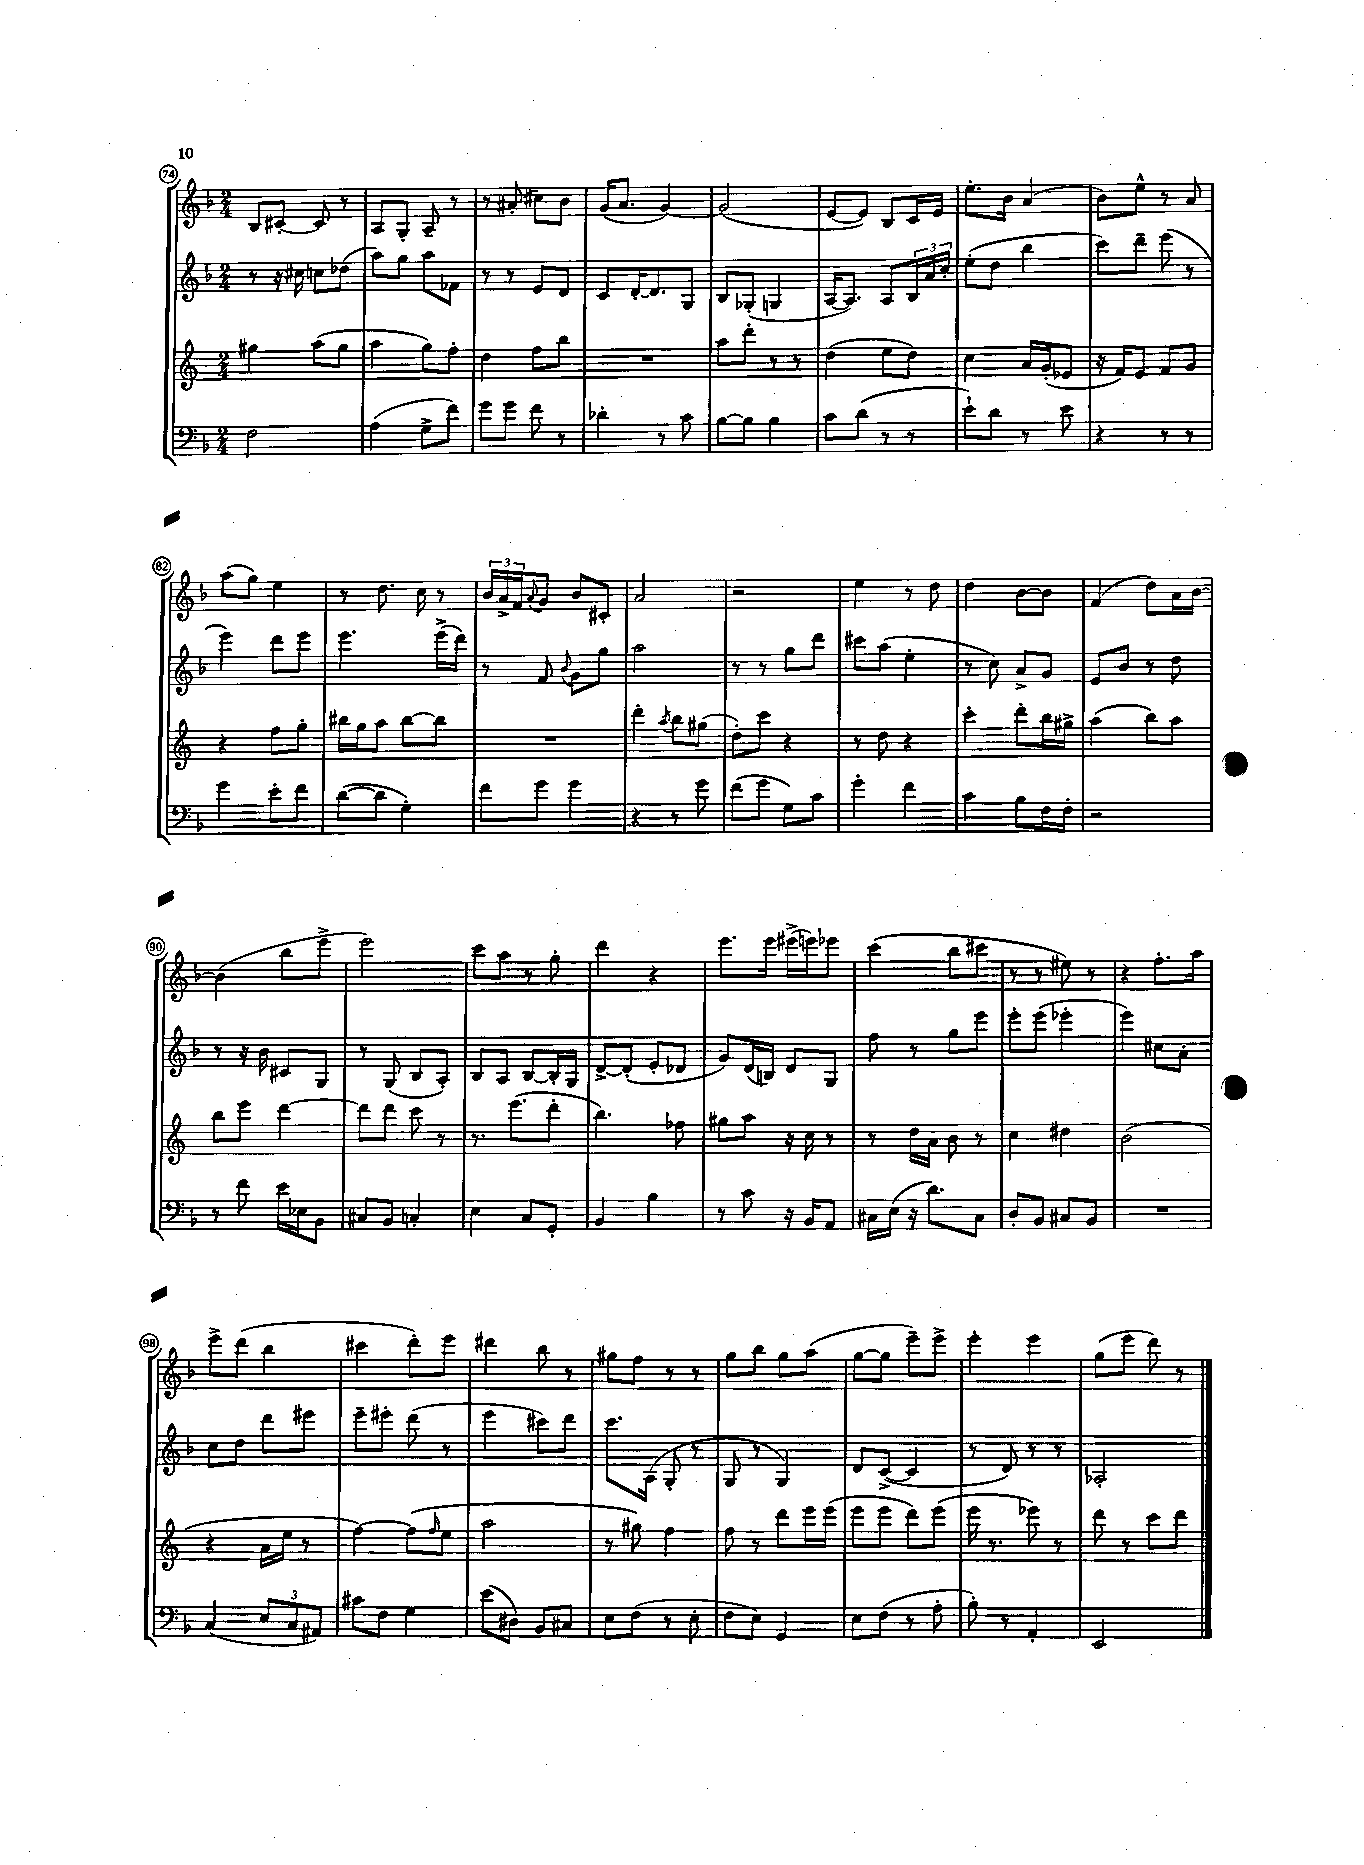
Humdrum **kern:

**kern	**kern	**kern	**kern
*staff4	*staff3	*staff2	*staff1
*clefF4	*clefG2	*clefG2	*clefG2
*k[b-]	*k[]	*k[b-]	*k[b-]
*M2/4	*M2/4	*M2/4	*M2/4
2F	4gg#	8r	8B-
.	.	16r	[8c#'
.	.	16cc#	.
.	(8aa	8cc	8c#]
.	8gg#	(8dd-	8r
=	=	=	=
(4A	4aa	8aa)	8A
.	.	8gg	8G'
8G^	8gg)	8aa	8A~
8f)	8ff'	8f-	8r
=	=	=	=
8g	4dd	8r	8r
8g	.	8r	(8a#'
8f	8ff	8e	8cc#)
8r	8bb	8d	8b-
=	=	=	=
4d-'	2r	8c	(16g
.	.	.	8.a
.	.	[16d'	.
.	.	8.d]	.
8r	.	.	[4g)
8c	.	8G	.
=	=	=	=
[8B-	8aa	8B-	(2g]
8B-]	8ddd'	(8G-'	.
4B-	8r	4G	.
.	8r	.	.
=	=	=	=
8c	(4dd	[16A	[8e
.	.	8.A])	.
(8d	.	.	8e])
8r	8ee	8A	8B-
8r	8dd)	24B-	16c
.	.	24a	.
.	.	.	16e
.	.	24cc'	.
=	=	=	=
8e`)	4cc	(8ee'	8.ee'
8d	.	8dd	.
.	.	.	16b-
8r	16a	4bb-	(4a
.	(16g'	.	.
8e	8e-	.	.
=	=	=	=
4r	16r	8ccc)	8b-)
.	16f)	.	.
.	8e	8ddd~	8ee^^
8r	8f	(8eee	8r
8r	8g	8r	8a
=	=	=	=
4g	4r	4eee)	(8aa
.	.	.	8gg)
8e'	8ff	8ddd	4ee
8f	8gg'	8eee	.
=	=	=	=
([8d	16bb#	4.eee	8r
.	16gg	.	.
8d]	8aa	.	8.dd
4G')	[8bb#	.	.
.	.	.	16cc
.	8bb#]	(16eee^	8r
.	.	16ddd)	.
=	=	=	=
8f	2r	8r	24b-
.	.	.	24a^
.	.	.	24f
.	.	.	8qqa
8g	.	8f	8g
.	.	8qqb-	.
4g	.	8g	8b-
.	.	8gg	8c#'
=	=	=	=
4r	4ddd'	2aa	2a
.	8qaa	.	.
8r	8bb	.	.
8g	(8gg#	.	.
=	=	=	=
(8f	8dd')	8r	2r
8g	8ccc	8r	.
8G)	4r	8gg	.
8c	.	8ddd	.
=	=	=	=
4g'	8r	8ccc#	4ee
.	8dd	(8aa	.
4f	4r	4ee'	8r
.	.	.	8dd
=	=	=	=
4c	4ccc'	8r	4dd
.	.	8cc)	.
8B-	8ddd'	8a^	[8b-
16F	16bb	8g	8b-]
16F'	16gg#^	.	.
=	=	=	=
2r	(4aa	8e	(4f
.	.	8b-	.
.	8bb)	8r	8dd)
.	8aa	8dd	16a
.	.	.	[16b-
=	=	=	=
8r	8bb	8r	(4b-]
8f	8eee	16r	.
.	.	16b-	.
16e	[4ddd	8c#	8bb-
16E-	.	.	.
8BB-	.	8G	8eee^
=	=	=	=
8C#	8ddd]	8r	2eee)
8BB-	8ddd	(8G	.
4C'	8ccc	8B-	.
.	8r	8A')	.
=	=	=	=
4E	8.r	8B-	8ccc
.	.	8A	8aa
.	(8.eee	.	.
8C	.	[8B-	8r
8GG'	8ddd'	16B-']	8gg'
.	.	16G	.
=	=	=	=
4BB-	4.bb)	[8d^	4ddd
.	.	(8d']	.
4B-	.	8e'	4r
.	8ff-	8d-	.
=	=	=	=
8r	8gg#	8g)	8.eee
8c	8aa	(16d	.
.	.	16B)	16eee
16r	16r	8d	(16eee#^
16BB-	16cc	.	16eee)
8AA	8r	8G	8eee-
=	=	=	=
16C#	8r	8ff	(4ccc
(16E	.	.	.
16r	16dd	8r	.
8.d)	16a	.	.
.	8b	8gg	8bb-
8C#	8r	8eee	8ccc#
=	=	=	=
8D'	4cc	8eee'	8r
8BB-	.	(8eee	8r
8C#	4dd#	4eee-'	8ee#)
8BB-	.	.	8r
=	=	=	=
2r	(2b	4eee)	4r
.	.	8cc#	8.ff'
.	.	8a'	.
.	.	.	16aa
=	=	=	=
(4C	4r	8cc	8eee^
.	.	8dd	(8ddd
12E	16a	8ddd	4bb-
.	16ee	.	.
12C	.	.	.
.	8r	8eee#	.
12AA#)	.	.	.
=	=	=	=
8c#	[4ff)	8eee~	4ccc#
8F	.	8eee#'	.
4G	(8ff]	(8ddd	8ddd')
.	16qqff	.	.
.	8ee	8r	8eee
=	=	=	=
(8e	2aa	4eee	4ddd#
8D#)	.	.	.
8BB-	.	8ccc#)	8bb-
8C#	.	8ddd	8r
=	=	=	=
8E	8r	8.ccc	8gg#
(8F	8gg#)	.	8ff
.	.	(16A	.
8r	4ff	8G'	8r
8E'	.	8r	8r
=	=	=	=
8F	8ff	8G	8gg
8E)	8r	8r	8bb-
4GG	8ddd	4G)	8gg
.	16eee	.	(8aa
.	(16eee	.	.
=	=	=	=
8E	8eee	8d	[8gg
(8F	8eee	([8c^	8gg]
8r	8ddd)	4c]	8eee~)
8A'	(8eee	.	8eee^
=	=	=	=
8B-')	16eee	8r	4eee'
.	8.r	.	.
8r	.	8d)	.
4AA'	8eee-)	8r	4eee
.	8r	8r	.
=	=	=	=
2EE	8ddd	2A-'	(8gg
.	8r	.	8eee
.	8ccc	.	8ddd)
.	8ddd	.	8r
==	==	==	==
*-	*-	*-	*-
